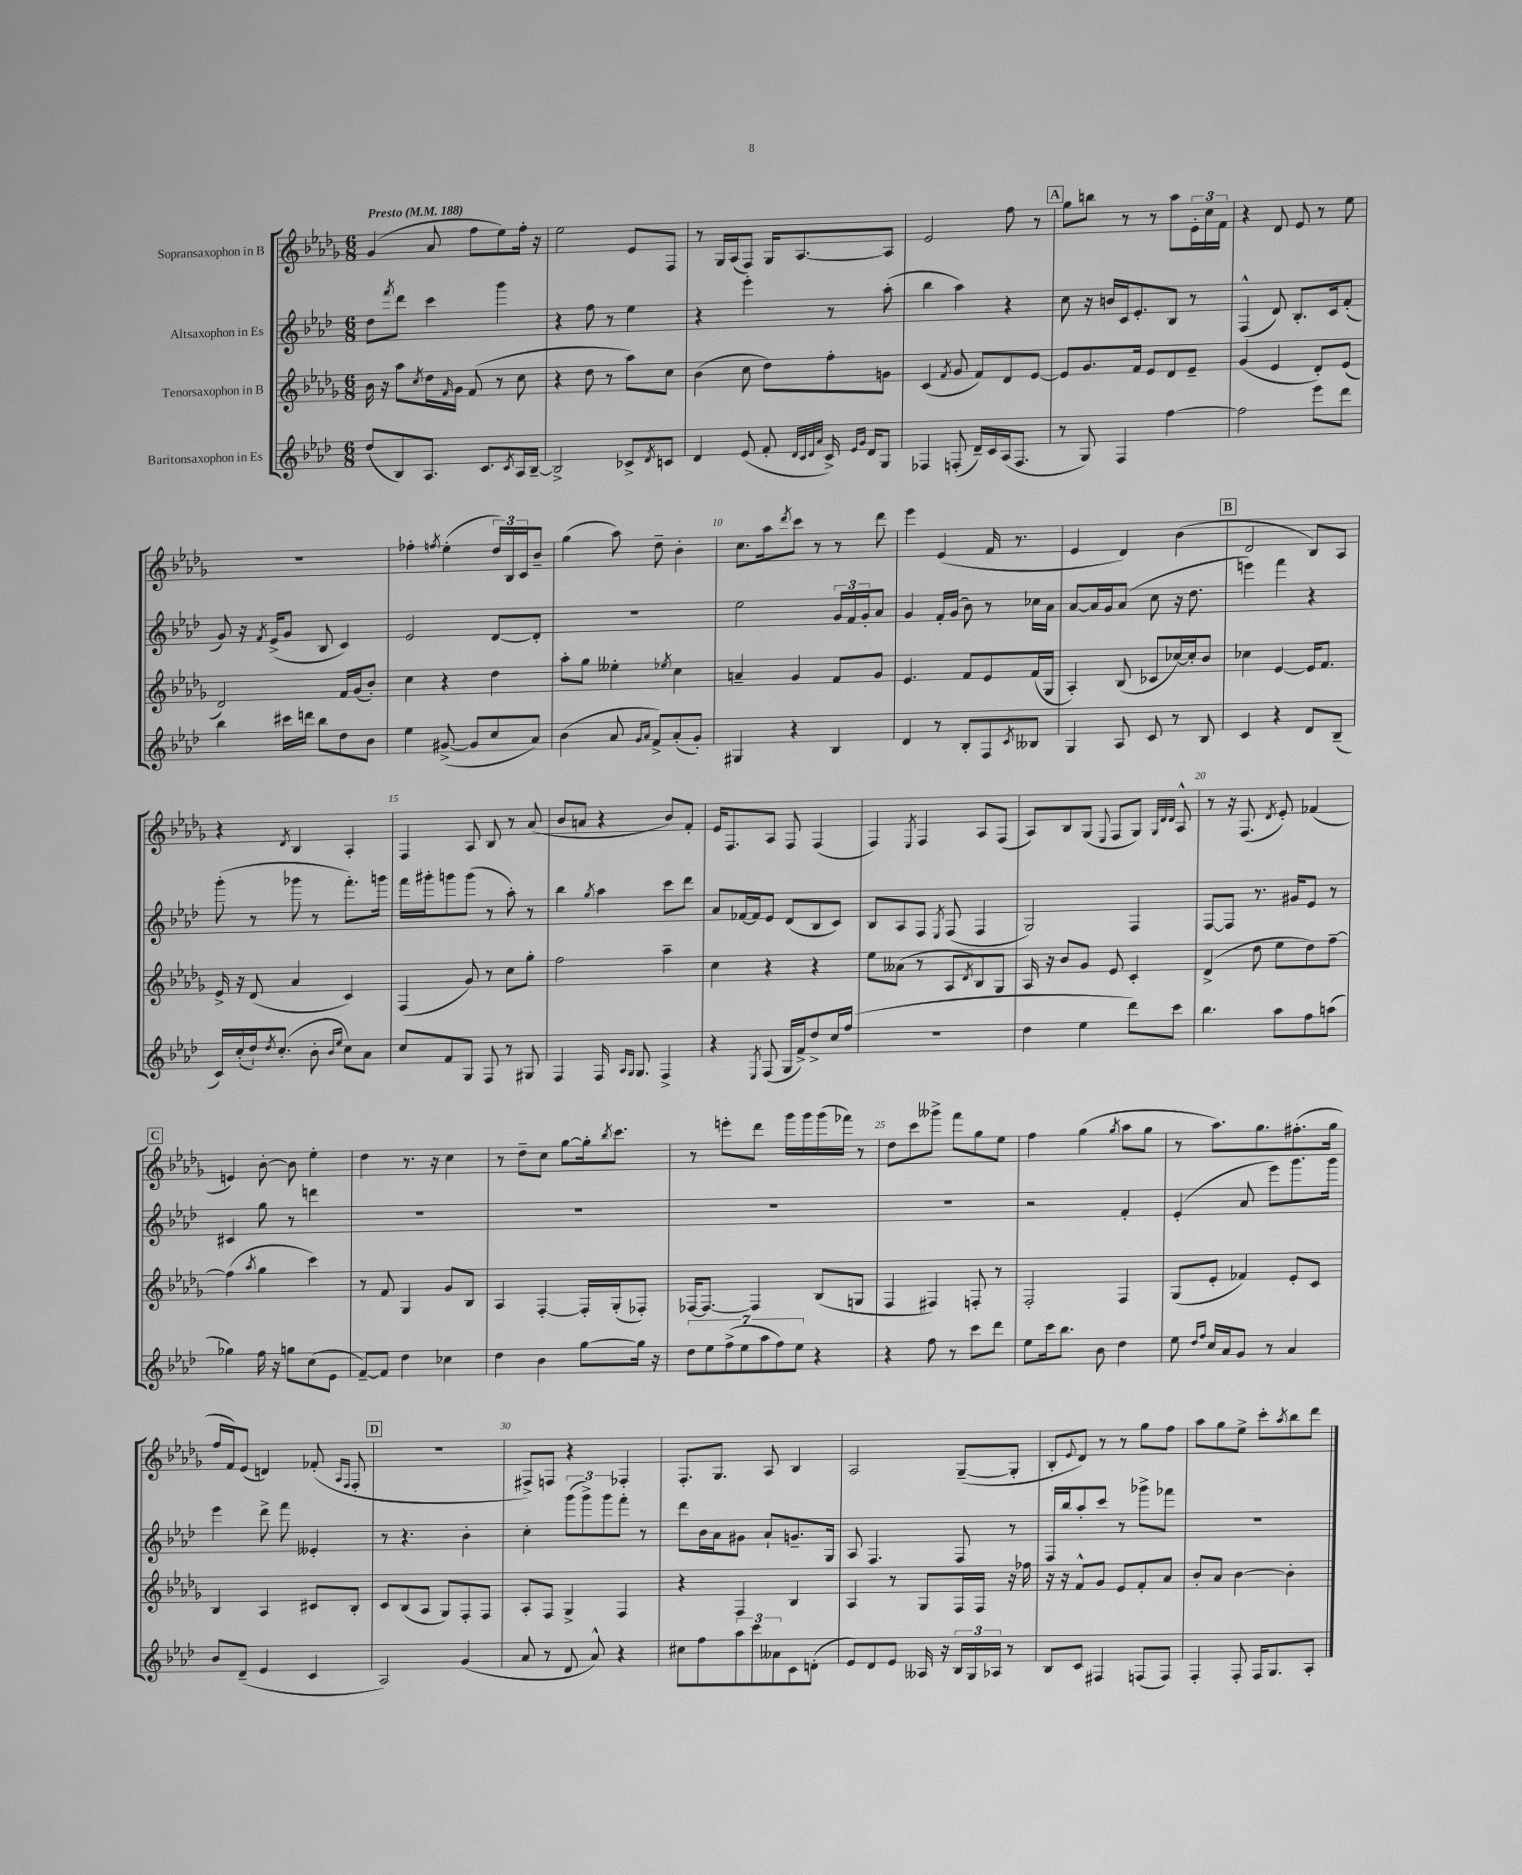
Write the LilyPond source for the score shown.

<<
\new StaffGroup <<
\new Staff = "s0" \with { instrumentName = "Sopransaxophon in B" } {
    \clef treble \key des \major \numericTimeSignature \time 6/8 \tempo "Presto" 4 = 188
    ges'4( aes'8 f''8 ees''8) f''16-. r16 |
    ees''2 ees'8 f8 |
    r8 ges16 aes16( f8) ges16 aes8.~ aes8 |
    ees'2 f''8 r8 |
    \mark \markup { \box "A" } ges''8 b''8 r8 r8 aes''8 \tuplet 3/2 { ees'16-. c''16 f'16 } |
    r4 des'8 ees'8 r8 ees''8 |
    R2. |
    fes''4-. \acciaccatura { f''8 } ees''4-.( \tuplet 3/2 { des''16) bes16 c'16 } bes'8-- |
    ges''4( aes''8) des''8-- bes'4-. |
    c''8. aes''16 \acciaccatura { des'''8 } c'''8 r8 r8 des'''8 |
    ees'''4 ees'4( f'16 r8. |
    ees'4 des'4) bes'4( |
    \mark \markup { \box "B" } des'2 bes8) aes8 |
    r4 \acciaccatura { des'8 } bes4 aes4-. |
    f4 aes8 bes8 r8 aes'8( |
    bes'8 a'8 r4 bes'8) f'8-. |
    ees'16 f8. aes8 f8 f4( |
    f4) \acciaccatura { ees8 } f4 aes8 f8( |
    aes8) bes8 ges8( \appoggiatura { ees8 } f8 ges8) \grace { ges32 des'32 des'32 } aes8-^ |
    r8 r16 f8.( \acciaccatura { des'8 } ees'8-.) fes'4( |
    \mark \markup { \box "C" } e'4) bes'8~-. bes'8 ees''4-. |
    des''4 r8. r16 c''4 |
    r8 des''8-- c''8 ges''8~ ges''16-. \acciaccatura { bes''8 } c'''8. |
    r8 e'''8-. des'''8 ges'''16 ges'''16 ges'''16( fes'''16) r8 |
    des''8 c'''8 geses'''8-> f'''8 ges''8 ees''8 |
    f''4 ges''4( \acciaccatura { ges''8 } aes''8 ges''8 |
    r8 aes''8.) ges''8. fis''8.-.( ges''16 |
    f''16 f'16) ees'8( d'4) fes'8-.( \grace { aes16 f16 } f8-. |
    \mark \markup { \box "D" } R2. |
    fis8->) f8 r4 fes4-. |
    f8.-. ges8. aes8 bes4 |
    aes2 ges8~--( ges8-. |
    bes8-. \appoggiatura { ees'8 } des'8) r8 r8 ges''8 f''8 |
    aes''8 ges''8 ees''8-> c'''8-. \acciaccatura { aes''8 } bes''8 des'''8 \bar "|." |
}
\new Staff = "s1" \with { instrumentName = "Altsaxophon in Es" } {
    \clef treble \key aes \major \numericTimeSignature \time 6/8
    des''8 \acciaccatura { f'''8 } des'''8 c'''4 g'''4 |
    r4 f''8 r8 ees''4 |
    r4 ees'''4-. r8 aes''8-.( |
    bes''4 aes''4) r4 |
    \mark \markup { \box "A" } c''8 r16 b'16 c'16 ees'8.-. bes8 r8 |
    f4-^( des'8) bes8.-. c'16 f'8-.( |
    g'8) r16 \acciaccatura { f'8 } ees'16->( g'8 bes8 c'4) |
    ees'2 des'8~ des'8-. |
    R2. |
    ees''2 \tuplet 3/2 { g'16 f'16 g'16-. } aes'8 |
    g'4 f'16-. g'16( bes'8) r8 ces''16 aes'16 |
    aes'8~ aes'16 g'16 aes'8( c''8 r16 des''8. |
    \mark \markup { \box "B" } e'''4) f'''4 r4 |
    g'''8-.( r8 ges'''8 r8 f'''8.-.) g'''16 |
    f'''16 gis'''16-. g'''8 g'''8( r8 aes''8-.) r8 |
    bes''4 \acciaccatura { g''8 } aes''4 c'''8 des'''8 |
    aes'8 fes'16~ fes'16 ees'8 des'8( bes8 c'8) |
    bes8 aes8 f8 \acciaccatura { ees8 } f8( f4 |
    g2) f4 |
    f8~ f8 r8. gis'16 ees'8 r8 |
    \mark \markup { \box "C" } cis'4 g''8 r8 d'''4 |
    R2. |
    R2. |
    R2. |
    R2. |
    r2 f'4-. |
    ees'4-.( aes'8 ees'''8) g'''8. g'''16 |
    ees'''4 des'''8-> f'''8 eeses'4-. |
    \mark \markup { \box "D" } r8 r4. bes'4-. |
    c''4-. \tuplet 3/2 { g'''8( g'''8->) g'''8 } f'''8-. r8 |
    des'''8 bes'16 aes'16 gis'8 aes'8-! g'8.-- g16 |
    aes8 f4. f8 r8 |
    f16 bes''16 aes''8-. c'''8 r8 ges'''8-> fes'''8 |
    R2. \bar "|." |
}
\new Staff = "s2" \with { instrumentName = "Tenorsaxophon in B" } {
    \clef treble \key des \major \numericTimeSignature \time 6/8
    bes'16 r16 aes''8 \acciaccatura { c''8 } des''16 \grace { f'16 } ges'16 f'8( r8 c''8 |
    r4 des''8 r8 aes''8) c''8 |
    bes'4( c''8 des''8) f''8-. g'8 |
    c'4( \acciaccatura { f'8 } ges'8 f'8) des'8 ees'8~ |
    \mark \markup { \box "A" } ees'8 ges'8. f'16 ees'8 des'8 ees'8-- |
    ges'4( ees'4 des'8-.) ees'8( |
    des'2) f'16 ges'16( bes'8-.) |
    c''4 r4 des''4 |
    aes''8-. ges''8 eeses''4-. \acciaccatura { ees''8 } c''4 |
    a'4-- ges'4 f'8 ges'8 |
    ees'4. f'8 ees'8 f'16( ges16 |
    aes4-.) bes8( ces'8 ces''16~) ces''16-. bes'8 |
    \mark \markup { \box "B" } ces''4 ees'4~ ees'16 f'8. |
    ees'16-> r16 des'8( aes'4 c'4) |
    f4( ges'8) r8 c''8 ges''8-. |
    f''2 aes''4-- |
    c''4 r4 r4 |
    ees''8 aeses'8( r8 aes8 \acciaccatura { des'8 } bes8) ges8 |
    aes16 r16 bes'8 ges'8 ees'8 c'4-. |
    des'4->( des''8 ees''8 des''8) f''8~-- |
    \mark \markup { \box "C" } f''4( \acciaccatura { aes''8 } ges''4 c'''4) |
    r8 f'8 ges4 ges'8 bes8 |
    aes4 f4~-. f16-. ges16-.( fes8-.) |
    fes16~ fes8.~ fes4 bes8( g8 |
    f4 fis4) f8-. r8 |
    f2-. f4 |
    ges8( ees'8-. fes'4) ees'8-. c'8 |
    bes4 aes4 cis'8 bes8-. |
    \mark \markup { \box "D" } c'8 bes8( aes8 ges8) f8-. f8 |
    aes8-. f8 ges4-> f4 |
    r4 f4 bes4 |
    aes4 r8 ges8 f16 f16 r16 fes''16 |
    r16 r16 f'8-^ ges'8 ees'8 f'8-. aes'8 |
    bes'8-. aes'8 bes'4~ bes'4-. \bar "|." |
}
\new Staff = "s3" \with { instrumentName = "Baritonsaxophon in Es" } {
    \clef treble \key aes \major \numericTimeSignature \time 6/8
    des''8( bes8) aes8. c'8. \acciaccatura { c'8 } aes16 bes16~-- |
    bes2-> ces'8-> \acciaccatura { des'8 } c'8 |
    des'4 ees'8( f'8-. \grace { des'32 c'32 des'32 aes'32 } c'16->) \grace { ees'16 g'16 } des'16 g8 |
    fes4 f8-.( des'16--) c'16 aes16( f8. |
    \mark \markup { \box "A" } r8 g8) f4 f''4~ |
    f''2 ees'''8 des'''8 |
    bes''4 cis'''16 d'''16 bes''8 des''8 bes'8 |
    ees''4 gis'8~->( gis'8 c''8 aes'8) |
    bes'4( aes'8 \grace { g'16 aes'16 } f'8->) aes'8-.( g'8-.) |
    gis4 r4 bes4 |
    des'4 r8 bes8-. f8 \acciaccatura { c'8 } beses8 |
    g4 aes8 c'8 r8 bes8 |
    \mark \markup { \box "B" } c'4 r4 des'8 bes8--( |
    c'16) c''16-.( des''16-!) \acciaccatura { des''8 } c''8.-.( bes'8-. \grace { bes'16 ees''16 } c''8) aes'8 |
    c''8 f'8 g8 f8 r8 gis8 |
    f4 f16 \grace { aes16 g16 } g8. f4-> |
    r4 \acciaccatura { ees8 } f8( g16 f'16->) des''8-> c''16 f''16( |
    R2. |
    des''4 ees''4 des'''8) c'''8 |
    bes''4. aes''8 f''8 a''8( |
    \mark \markup { \box "C" } ges''4) f''16 r16 g''8 c''8( ees'8 |
    f'8~--) f'8 des''4 ces''4 |
    des''4 bes'4 g''8~ g''16 r16 |
    \tuplet 7/4 { des''8 ees''8 f''8->( ees''8 aes''8 f''8) ees''8 } r4 |
    r4 f''8 r8 c'''8 des'''8 |
    ees''8 c'''16 bes''8. bes'8 des''4 |
    ees''8 \grace { des''16 f''16 } c''16 aes'16 g'8 r8 aes'4 |
    bes'8 des'8--( ees'4 c'4 |
    \mark \markup { \box "D" } aes2) g'4( |
    aes'8 r8 des'8 aes'8-^) r4 |
    cis''8 f''8 \tuplet 3/2 { aes''8 c'''8 aeses'8 } c'8 d'8-.( |
    ees'8) des'8 ees'8 aeses16 r16 \tuplet 3/2 { bes16 g16 aes16 } r8 |
    bes8 c'8 fis4 f8( f8) |
    f4-. f8-. f16 g8. aes8-. \bar "|." |
}
>>
>>
\layout { \context { \Score \override BarNumber.break-visibility = ##(#f #t #t) barNumberVisibility = #(every-nth-bar-number-visible 5) } }
